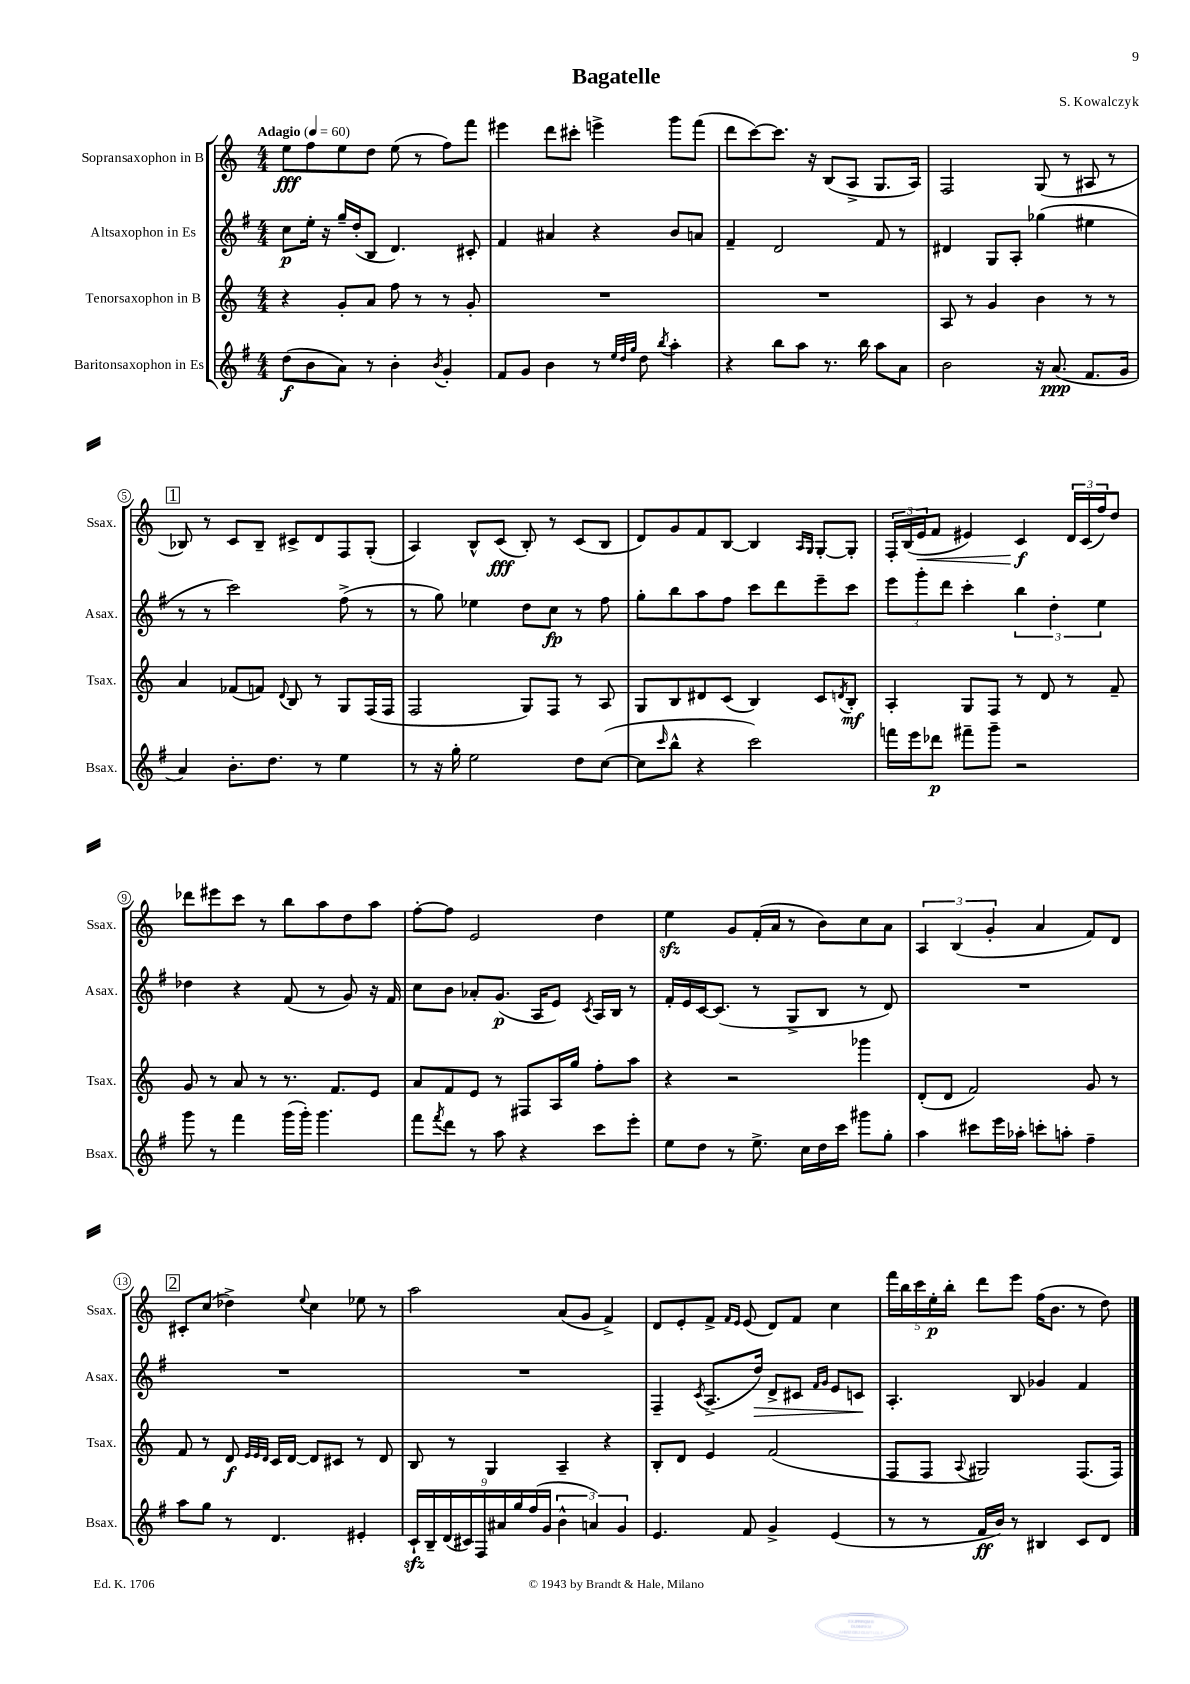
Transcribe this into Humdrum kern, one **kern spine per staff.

**kern	**kern	**kern	**kern
*staff4	*staff3	*staff2	*staff1
*clefG2	*clefG2	*clefG2	*clefG2
*k[f#]	*k[]	*k[f#]	*k[]
*M4/4	*M4/4	*M4/4	*M4/4
*MM60	*MM60	*MM60	*MM60
(8dd\L	4r	8cc\L	8ee\L
8b\	.	16ee'\Jk	8ff\
.	.	16r	.
8a\J)	8g'/L	16gg~/LL	8ee\
.	.	(16dd'/J	.
8r	8a/J	8B/J	8dd\J
4b'\	8ff\	4.d/)	(8ee\
.	8r	.	8r
8qb/	.	.	.
4g'/	8r	.	8ff\L)
.	8g'/	8c#'/	8fff\J
=	=	=	=
8f#/L	1r	4f#/	4eee#\
8g/J	.	.	.
4b\	.	4a#/	8ddd\L
.	.	.	8ccc#'\J
8r	.	4r	4eee^\
32qqee/LLL	.	.	.
32qqdd/	.	.	.
32qqgg/JJJ	.	.	.
8dd\	.	.	.
8qbb/	.	.	.
4aa'\	.	8b/L	8ggg\L
.	.	8a/J	(8fff\J
=	=	=	=
4r	1r	4f#~/	8ddd\L
.	.	.	[8ccc\)
8bb\L	.	2d/	8.ccc\]J
8aa\J	.	.	.
.	.	.	16r
8.r	.	.	(8B/L
.	.	.	8A^/J
16bb\	.	.	.
8aa\L	.	8f#/	8.G/L
8a\J	.	8r	.
.	.	.	16A/Jk)
=	=	=	=
2b\	8A/	4d#/	2F/
.	8r	.	.
.	4g/	8G/L	.
.	.	8A'/J	.
16r	4b\	(4gg-\	(8G/
(8.a/	.	.	.
.	.	.	8r
8.f#/L	8r	4ee#\	8A#/
.	8r	.	8r
16g/Jk	.	.	.
=	=	=	=
4a/)	4a/	8r	8B-/)
.	.	8r	8r
8.b'\L	(8f-/L	2ccc\)	8c/L
.	8f/J)	.	8B-~/J
8.dd\J	.	.	.
.	8qqd/	.	.
.	8B/	.	8c#^/L
8r	8r	.	8d/
4ee\	8G/L	(8ff#^\	8F/
.	(16F/L	8r	(8G'/J
.	16F/JJ	.	.
=	=	=	=
8r	2F/	8r	4A/)
16r	.	8gg\)	.
16gg'\	.	.	.
2ee\	.	4ee-\	8B^^/L
.	.	.	(8c/J
.	8G/L)	8dd\L	8B'/)
.	8F/J	8cc\J	8r
8dd\L	8r	8r	(8c/L
([8cc\J	8A/	8ff#\	8B/J
=	=	=	=
8cc\]L	8G/L	8gg'\L	8d/L)
16qqccc/	.	.	.
8bb^^\J	8B/	8bb\	8g/
4r	8d#/	8aa\	8f/
.	(8c/J	8ff#\J	[8B/J
2ccc\)	4B/)	8ccc\L	4B/]
.	.	8ddd\	.
.	.	.	16qqA/LL
.	.	.	16qqG/JJ
.	8c/L	8eee~\	[8G'/L
.	8qd/	.	.
.	8B'/J	8ccc\J	8G'/]J
=	=	=	=
16fff\LL	4A'/	12eee\L	24F'/LL
.	.	.	(24B/
16eee\J	.	.	.
.	.	12ggg'\	24e/J
8ddd-\J	.	.	8f/J
.	.	12ddd\J	.
8fff#~\L	8G/L	4ccc'\	4e#/)
8ggg~\J	8F/J	.	.
2r	8r	6bb\	4c/
.	8d/	.	.
.	.	6dd'\	.
.	8r	.	24d/LL
.	.	.	(24c/
.	.	6ee\	24ff/J)
.	8f~/	.	8dd/J
=	=	=	=
8ggg\	8g/	4dd-\	8ddd-\L
8r	8r	.	8eee#\
4fff#\	8a/	4r	8ccc\J
.	8r	.	8r
(16ggg\LL	8.r	(8f#/	8bb\L
16ggg'\JJ)	.	.	.
4.ggg\	.	8r	8aa\
.	8.f/L	.	.
.	.	8g/)	8dd\
.	8e/J	16r	8aa\J
.	.	16f#/	.
=	=	=	=
8fff#\L	8a/L	8cc\L	[8ff'\L
8qfff#/	.	.	.
8ddd\J	8f/	8b\J	8ff\]J
8r	8e/J	8a-'/L	2e/
8aa\	8r	(8.g/J	.
4r	8F#/L	.	.
.	.	16A/LK	.
.	16A/L	8e/J)	.
.	16gg/JJ	.	.
.	.	8qc/	.
8ccc\L	8ff'\L	16A/LL	4dd\
.	.	16B/JJ	.
8eee'\J	8aa\J	8r	.
=	=	=	=
8ee\L	4r	16f#'/LL	4ee\
.	.	16e/	.
8dd\J	.	[16c/J	.
.	.	(8.c/]J	.
8r	2r	.	8g/L
8.ee^\	.	8r	(16f'/L
.	.	.	16a/JJ
.	.	8G^/L	8r
16cc\LL	.	.	.
16dd\	.	8B/J	8b\L)
16ccc\JJ	.	.	.
8ggg#\L	4ggg-\	8r	8cc\
8gg'\J	.	8d/)	8a\J
=	=	=	=
4aa\	(8d'/L	1r	6A/
.	8d/J	.	.
.	.	.	(6B/
8ccc#\L	2f/)	.	.
.	.	.	6g'/
16eee\L	.	.	.
16aa-'\JJ	.	.	.
8ccc'\L	.	.	4a/
8aa'\J	.	.	.
4ff#~\	8g/	.	8f/L)
.	8r	.	8d/J
=	=	=	=
8aa\L	8f/	1r	8c#'/L
8gg\J	8r	.	(8cc/J
8r	8d/	.	4dd-^\)
.	32qqe/LLL	.	.
.	32qqe/	.	.
.	32qqd/JJJ	.	.
4.d/	16c/LL	.	.
.	[16d/JJ	.	.
.	.	.	8qqee/
.	8d/]L	.	4cc\
.	8c#/J	.	.
4e#'/	8r	.	8ee-\
.	8d/	.	8r
=	=	=	=
18c`/LL	8B/	1r	2aa\
18B~/	.	.	.
(18d/	.	.	.
.	8r	.	.
18c#/)	.	.	.
18F#/	.	.	.
.	4G/	.	.
18a#/	.	.	.
18gg/	.	.	.
(18ff#/	.	.	.
18g/JJ	.	.	.
6b^^\	4A~/	.	(8a/L
.	.	.	8g/J
6a/)	.	.	.
.	4r	.	4f^/)
6g/	.	.	.
=	=	=	=
4.e/	8B'/L	4F#~/	8d/L
.	8d/J	.	8e'/
.	.	8qc/	.
.	4e/	(8.A^/L	8f^/J
.	.	.	16qqf/LL
.	.	.	16qqe/JJ
8f#/	.	.	(8e/
.	.	16dd/Jk)	.
4g^/	(2f/	8d^/L	8d/L)
.	.	8c#/J	8f/J
.	.	16qqf#/LL	.
.	.	16qqg/JJ	.
(4e/	.	8e/L	4cc\
.	.	8c/J	.
=	=	=	=
8r	8F/L	4.A'/	20fff\LL
.	.	.	20bb\
.	.	.	20ccc\
8r	8F/J	.	.
.	.	.	20ee'\
.	.	.	20bb'\JJ
.	8qqA/	.	.
16f#/LL	2G#/)	.	8ddd\L
16b/JJ)	.	.	.
8r	.	8B/	8eee\J
4B#/	.	4g-/	(16ff\LK
.	.	.	8.b\J
8c/L	(8.F/L	4f#/	8r
8d/J	.	.	8dd\)
.	16F/Jk)	.	.
==	==	==	==
*-	*-	*-	*-
